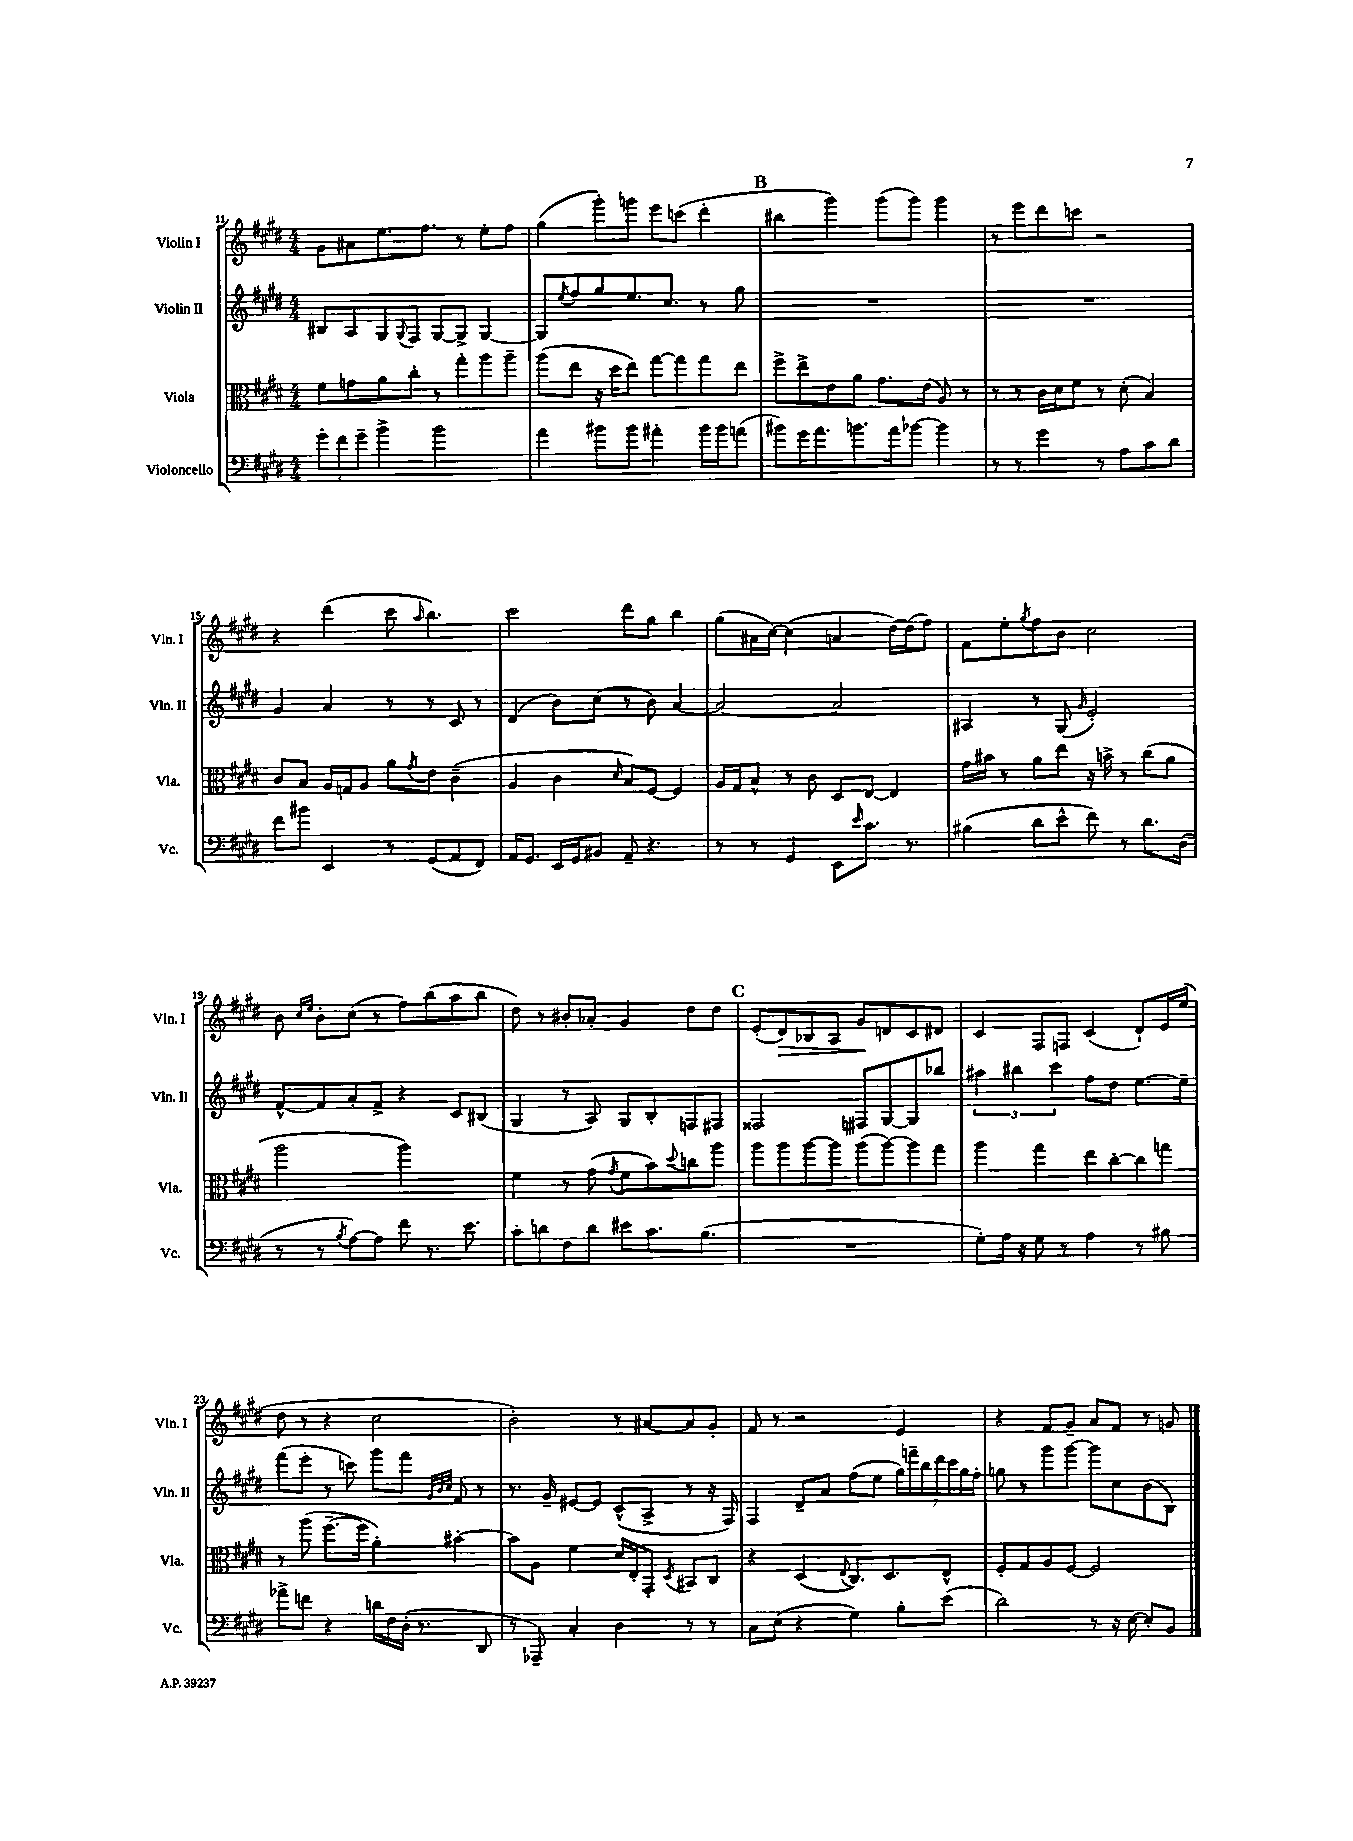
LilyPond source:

<<
\new StaffGroup <<
\new Staff = "s0" \with { instrumentName = "Violin I" shortInstrumentName = "Vln. I" } {
    \clef treble \key e \major \numericTimeSignature \time 4/4
    gis'8 ais'8 e''8. fis''8. r8 e''8-. fis''8 |
    gis''4( gis'''8-.) g'''8 e'''8 c'''8( dis'''4-. |
    \mark \markup { \bold "B" } bis''4 gis'''4) gis'''8( gis'''8) gis'''4 |
    r8 e'''8 dis'''8 c'''8 r2 |
    r4 dis'''4( cis'''8 \grace { a''16 } b''4.) |
    cis'''2 dis'''8 gis''8 b''4 |
    gis''8( ais'16 cis''16~) cis''4( a'4 dis''16~) dis''16( fis''8) |
    fis'8 e''8-. \acciaccatura { gis''8 } fis''8 b'8 cis''2 |
    b'8 \grace { cis''16 e''16 } b'8-. cis''8( r8 fis''8) b''8( a''8 b''8 |
    dis''8) r8 bis'8-. aes'8-. gis'4 dis''8 dis''8 |
    \mark \markup { \bold "C" } e'8-.( dis'8\>) bes8 a8 gis'8\! d'8 cis'8 dis'8 |
    cis'4 fis8 f8 cis'4( dis'8-!) e'16 e''16( |
    dis''8 r8 r4 cis''2 |
    b'2-.) r8 ais'8~ ais'8 gis'8-. |
    fis'8 r8 r2 e'4 |
    r4 fis'8 gis'8-- a'8 fis'8 r8 g'8 \bar "|." |
}
\new Staff = "s1" \with { instrumentName = "Violin II" shortInstrumentName = "Vln. II" } {
    \clef treble \key e \major \numericTimeSignature \time 4/4
    bis8 a8 gis8 \appoggiatura { gis8 } fis8 gis8~ gis8-> gis4~ |
    gis8 \acciaccatura { e''8 } fis''8 gis''8 e''8. cis''8. r8 gis''8 |
    \mark \markup { \bold "B" } R1 |
    R1 |
    gis'4 a'4 r8 r8 cis'8 r8 |
    dis'4( b'8) cis''8( r8 b'8) a'4~ |
    a'2~ a'2 |
    ais4 r8 gis8( \grace { gis'16 } e'2-.) |
    fis'8~-^ fis'8 a'8-. fis'8-> r4 cis'8 bis8( |
    gis4 r8 a8) gis8 b8-. f8 fis8 |
    \mark \markup { \bold "C" } fisis2 fis8 gis8~ gis8 bes''8 |
    \tuplet 3/2 { ais''4 bis''4 cis'''4 } fis''8 dis''8 e''8.~ e''16-- |
    fis'''8( e'''8-. r8 c'''8) gis'''8 fis'''8 \grace { gis'32 b'32 cis''32 } fis'8 r8 |
    r8. gis'16-- eis'8~ eis'8 cis'8-^( a8-> r8 r16 fis16) |
    fis4 dis'8-- a'8 fis''8( e''8 \tuplet 7/4 { gis''16) f'''16-- b''16 dis'''16 cis'''16 gis''16 fis''16-. } |
    g''8 r8 gis'''8 gis'''8~ gis'''8 cis''8 b'8( b8) \bar "|." |
}
\new Staff = "s2" \with { instrumentName = "Viola" shortInstrumentName = "Vla." } {
    \clef alto \key e \major \numericTimeSignature \time 4/4
    fis'8 g'8 a'8 cis''8-. r8 gis''8-. a''8 a''8-- |
    a''8( e''8 r16 dis''16 e''8) gis''8~ gis''8 gis''8 e''8 |
    \mark \markup { \bold "B" } fis''8-> e''8-> e'8 a'8 gis'8. e'16( a8) r8 |
    r8 r8 cis'16 dis'16 fis'8 r8 dis'8-.( b4) |
    cis'8 b8 a16 g16 a8 a'8 \acciaccatura { gis'8 } e'8 cis'4--( |
    a4 cis'4 \grace { dis'16 } b8) fis8~ fis4 |
    a16 gis16 b8-^ r8 cis'8 dis8 e8~ e4 |
    gis'16 bis'16 r8 a'8 e''8 r16 b'16-> r8 cis''8( a'8 |
    a''2 a''2) |
    fis'4 r8 gis'8( \acciaccatura { gis'8 } fis'8 b'8) \appoggiatura { dis''8 } c''8 a''8 |
    \mark \markup { \bold "C" } a''8 a''8 a''8~ a''8 a''8( a''8~) a''8 gis''8 |
    a''4 gis''4 e''8 cis''8~-. cis''8 g''8 |
    r8 a''8( fis''8.~-- fis''16 a'4-.) bis'4~-. |
    bis'8 a8 fis'4 dis'16 e16-. gis,8-. \acciaccatura { dis8 } bis,8 cis8 |
    r4 dis4( \appoggiatura { e8 } cis8.) dis8. e8-^ |
    fis8-. gis8 a8 fis8~ fis2 \bar "|." |
}
\new Staff = "s3" \with { instrumentName = "Violoncello" shortInstrumentName = "Vc." } {
    \clef bass \key e \major \numericTimeSignature \time 4/4
    \tuplet 3/2 { gis'8-. fis'8 gis'8-- } b'4-> b'2 |
    a'4 bis'8 bis'8 ais'4-. bis'16 bis'16 a'8( |
    \mark \markup { \bold "B" } bis'8) gis'16 a'8. b'8. a'16 bes'8~ bes'4 |
    r8 r8 gis'4 r8 a8 cis'8 dis'8 |
    fis'8 bis'8 e,4 r8 gis,8( a,8 fis,8) |
    a,16 gis,8. e,16 gis,16 bis,8 a,8-- r4. |
    r8 r8 gis,4 e,8 \grace { e'16 } cis'8. r8. |
    bis4( dis'8 e'8-^ fis'8) r8 dis'8. dis16( |
    r8 r8 \acciaccatura { b8 } a8~) a8 fis'8 r8. e'8. |
    cis'8-. d'8 fis8 d'8 eis'8 cis'8. b8.( |
    \mark \markup { \bold "C" } R1 |
    gis8-.) a16 r16 gis8 r8 a4 r8 bis8 |
    aes'8-> f'8 r4 d'16 fis16 dis16-.( r8. dis,8 |
    r8 aes,,8--) cis4-. dis4 r8 r8 |
    cis8 e8( r4 gis4) b8-. e'8( |
    dis'2) r8 r16 e16~ e8-. b,8 \bar "|." |
}
>>
>>
\layout { \context { \Score currentBarNumber = #11 } }
